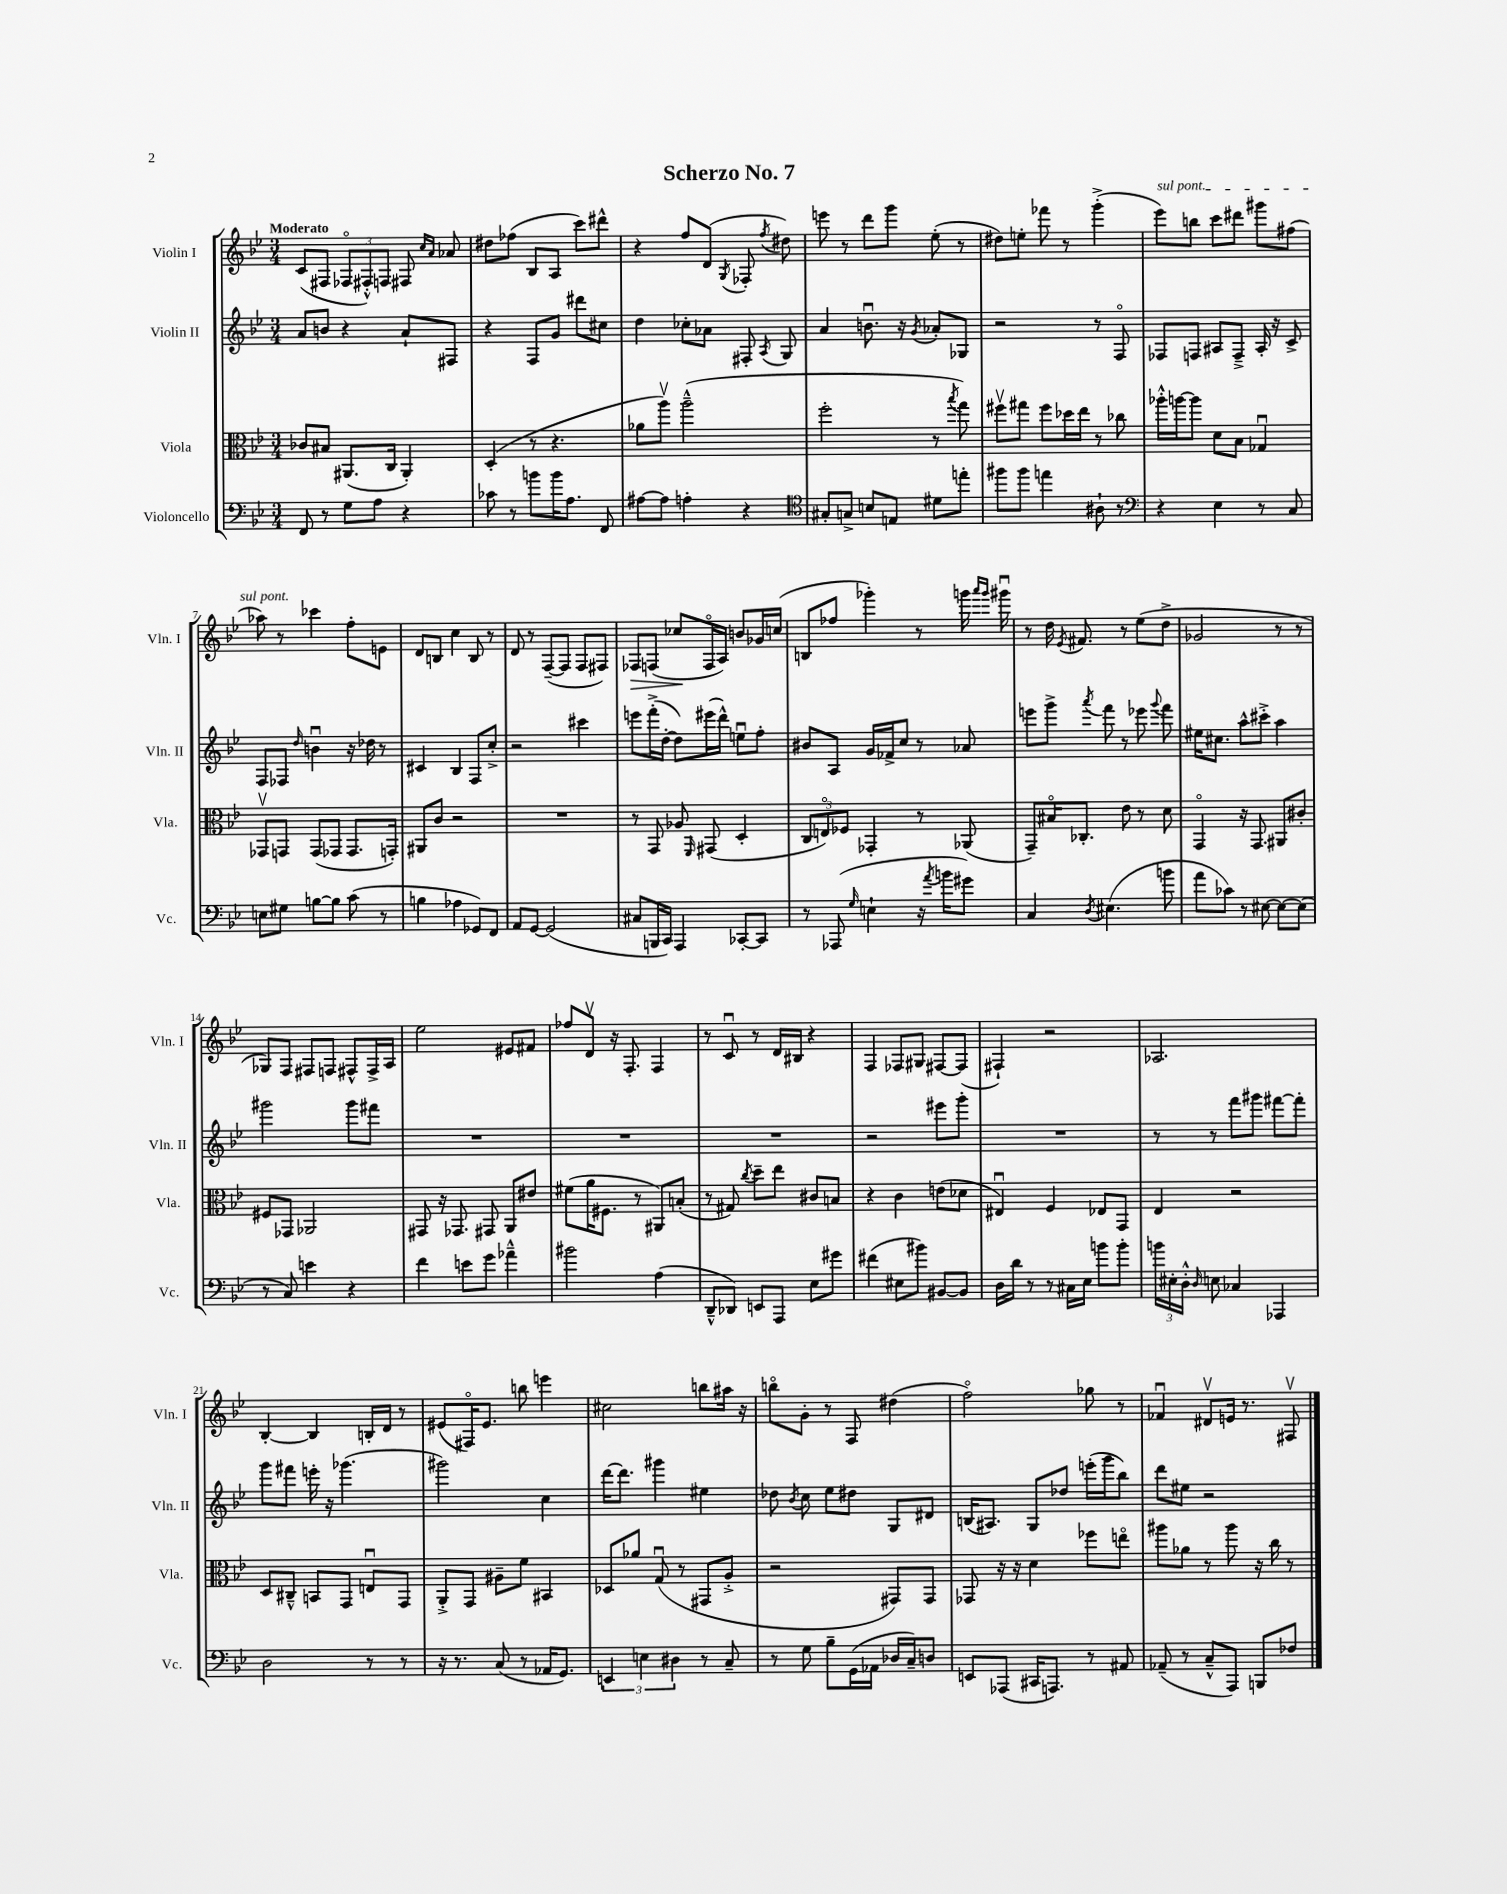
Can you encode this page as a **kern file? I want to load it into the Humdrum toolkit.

**kern	**kern	**kern	**kern	**dynam
*part4	*part3	*part2	*part1	*part1
*staff4	*staff3	*staff2	*staff1	*staff1
*I"Violoncello	*I"Viola	*I"Violin II	*I"Violin I	*
*I'Vc.	*I'Vla.	*I'Vln. II	*I'Vln. I	*
*clefF4	*clefC3	*clefG2	*clefG2	*
*k[b-e-]	*k[b-e-]	*k[b-e-]	*k[b-e-]	*
*M3/4	*M3/4	*M3/4	*M3/4	*
=1	=1	=1	=1	=1
!	!	!	!LO:TX:a:B:t=Moderato	!
8FF/	8c-X/L	8a/L	(8c/L	.
8r	8B#X/J	8bn/J	8F#X/J	.
8G\L	(8.AA#X/L	4r	12F-X/L	.
.	.	.	12F#X'^^/)	.
8A\J	.	.	.	.
.	.	.	12Fn/J	.
.	16C/Jk	.	.	.
4r	4AA#'/)	8a`/L	8F#X/	.
.	.	.	16qqcc/LL	.
.	.	.	16qqa/JJ	.
.	.	8F#X/J	8a-X/	.
=2	=2	=2	=2	=2
8c-X\	(4D'/	4r	8dd#X\L	.
8r	.	.	(8ff-X\J	.
8bn\L	8r	8F/L	8B-/L	.
16b\K	4.r	8g/J	8A/J	.
8.A\J	.	.	.	.
.	.	8ddd#X\L	8ccc\L)	.
8FF/	.	8cc#X\J	8ddd#X^^\J	.
=3	=3	=3	=3	=3
[8A#X\L	8a-X\L	4dd\	4r	.
8A#\J]	8aav\J)	.	.	.
4An'\	(2aa~^^\	8cc-X'\L	8ff/L	.
.	.	8a-X\J	(8d/J	.
.	.	.	8qG/	.
4r	.	8F#X'/	8F-X'/	.
.	.	8qA/	8qff/	.
.	.	8G/	8dd#X\)	.
=4	=4	=4	=4	=4
*clefC4	*	*	*	*
8G#X'/L	2ff'\	4a/	8eeen\	.
8Gn^/J	.	.	8r	.
8Bn/L	.	8.bnu\	8ddd\L	.
8En/J	.	.	8ggg\J	.
.	.	16r	.	.
.	.	8qg/	.	.
8d#X\L	8r	8a-X'/L	(8ee-'\	.
.	8qbb-/	.	.	.
8een'\J	8gg\)	8G-X/J	8r	.
=5	=5	=5	=5	=5
8ff#X\L	8ff#Xv\L	2r	8dd#X\L)	.
8ff#\J	8gg#X\J	.	8een'\J	.
4een\	8ff#\L	.	8fff-X\	.
.	16dd-X\L	.	8r	.
.	16ee-\JJ	.	.	.
8A#X`\	8r	8r	(4ggg'^\	.
8r	8cc-X\	8F/	.	.
=6	=6	=6	=6	=6
*clefF4	*	*	*	*
!	!	!	!LO:TX:a:i:t=sul pont.	!
4r	16aa-X'^^\LL	8F-X/L	8eee-\L)	.
.	[16aan\J	.	.	.
.	8aa\J]	8Fn/J	8bbn\J	.
4E-\	8d\L	8A#X/L	8ccc\L	.
.	8B-\J	8F~^/J	8ddd#X\J	.
8r	4G-Xu/	16A#'/	8ggg#X\L	.
.	.	16r	.	.
8C/	.	8c^/	(8ff#X\J	.
!!LO:LB:g=z
=7	=7	=7	=7	=7
8En\L	8GG-Xv/L	8F/L	8aa-X\)	.
8G#X\J	8GGn/J	8F-X/J	8r	.
.	.	16qqdd/	.	.
[8Bn\L	(8GG/L	4bnu\	4ccc-X\	.
8B\J]	8GG-X/J	.	.	.
(8c\	8.GG-/L	16r	8ff'\L	.
.	.	16dd-X\	.	.
8r	.	8r	8en\J	.
.	16GGn'/Jk)	.	.	.
=8	=8	=8	=8	=8
4Bn\	8AA#X/L	4c#X/	8d/L	.
.	8c/J	.	8Bn/J	.
4A-X\	2r	4B-/	4cc\	.
8GG-X/L)	.	8F/L	8B/	.
8FF/J	.	8cc'^/J	8r	.
=9	=9	=9	=9	=9
8AA/L	2.r	2r	8d/	.
[8GG/J	.	.	8r	.
(2GG/]	.	.	([8F~/L	.
.	.	.	8F/J]	.
.	.	4ccc#X\	8F/L	.
.	.	.	8F#X/J)	.
=10	=10	=10	=10	=10
!	!	!	!	!LO:HP:b
8C#X/L	8r	8eeen\L	8F-X/L	>
16BBBn/L	8GG/	(16fff'^\L	(8Fn/J	.
16CC/JJ)	.	[16dd'\JJ	.	.
4AAA/	8A-X/	8dd\L])	8cc-X/L	.
.	16qqFF/	.	.	.
.	(8GG#X/	(16eee#X\L	16F/L	]
.	.	16ddd^^\JJ)	16A/JJ)	.
[8CC-X'/L	4D'/	8eenu\L	8bn/L	.
8CC-/J]	.	8ff'\J	16g-X/L	.
.	.	.	(16ccn/JJ	.
=11	=11	=11	=11	=11
8r	12C/L	8b#X/L	8Bn/L	.
.	12En/)	.	.	.
(8AAA-X/	.	8A/J	8ff-X/J	.
.	12F-X/J	.	.	.
16qqG/	.	.	.	.
4En`\	4GG-X'/	16g/LL	4ggg-X'\)	.
.	.	16f-X^/J	.	.
.	.	8cc/J	.	.
16r	8r	8r	8r	.
8qa/	.	.	.	.
16bn\KL	.	.	.	.
8g#X\J)	(8AA-X/	8a-X/	16gggn\	.
.	.	.	16qqaaa/LL	.
.	.	.	16qqggg/JJ	.
.	.	.	16ggg#Xu\	.
=12	=12	=12	=12	=12
4C/	8GG~/L)	8eeen\L	8r	.
.	16B#X/K	8ggg^\J	16dd\	.
.	.	.	8qe-/	.
.	8.C-X'/J	.	8.f#X/	.
8qD/	.	8qaaa/	.	.
(4.E#X\	.	8fff\	.	.
.	8e-\	8r	8r	.
.	8r	8eee-X\	(8ee-\L	.
.	.	8qqggg/	.	.
8bn\	8d\	8fff\	8dd^\J	.
=13	=13	=13	=13	=13
8a\L	4GG/	16ee#X\KL	2g-X/	.
.	.	8.cc#X\J	.	.
8c-X\J)	.	.	.	.
8r	16r	8aa^^\L	.	.
.	8.GG/	.	.	.
[8E#X\	.	8ccc#X'^\J	.	.
8E#\L_	8AA#X/L	4aa\	8r	.
(8E#\J]	8c#X'/J	.	8r	.
!!LO:LB:g=z
=14	=14	=14	=14	=14
8r	8F#X/L	2ggg#X\	8G-X/L)	.
8C/)	8GG-X/J	.	8F/J	.
4en\	2AA-X/	.	8F#X/L	.
.	.	.	8Fn/J	.
4r	.	8ggg#\L	8F#X^^/L	.
.	.	8fff#X\J	16F#^/L	.
.	.	.	16A/JJ	.
=15	=15	=15	=15	=15
4f\	8GG#X/	2.r	2ee-\	.
.	16r	.	.	.
.	8.GG-X/	.	.	.
8en\L	.	.	.	.
8g\J	8GG#X/	.	.	.
4a-X~^^\	8AA/L	.	8e#X/L	.
.	8e#X/J	.	8f#X/J	.
=16	=16	=16	=16	=16
2b#X\	(8f#X\L	2.r	8ff-X/L	.
.	16a\K	.	8dv/J	.
.	8.F#X\J	.	.	.
.	.	.	16r	.
.	.	.	8.F'/	.
.	8r	.	.	.
(4A\	8AA#X/L)	.	4F/	.
.	(8Bn'/J	.	.	.
=17	=17	=17	=17	=17
8DD~^^/L	8r	2.r	8r	.
8DD-X/J)	8G#X/)	.	8cu/	.
.	8qcc/	.	.	.
8EEn/L	8dd~\L	.	8r	.
8AAA/J	8ee-\J	.	16d/LL	.
.	.	.	16B#X/JJ	.
8E-\L	8c#X/L	.	4r	.
8g#X\J	8Bn/J	.	.	.
=18	=18	=18	=18	=18
(4f#X\	4r	2r	4F/	.
8E#X\L	4c\	.	8F-X/L	.
8b#X\J)	.	.	8G#X/J	.
[8BB#X/L	(8en\L	8eee#X\L	[8F#X/L	.
8BB#/J]	8d-X\J	8ggg'\J	(8F#/J]	.
=19	=19	=19	=19	=19
16D\LL	4E#Xu/)	2.r	4F#X`/)	.
16d\JJ	.	.	.	.
8r	.	.	.	.
8r	4F/	.	2r	.
16C#X\LL	.	.	.	.
16E-\JJ	.	.	.	.
8bn\L	8E-X/L	.	.	.
8b'\J	8GG/J	.	.	.
=20	=20	=20	=20	=20
24bn\LL	4E-/	8r	2.A-X/	.
24E#X'\	.	.	.	.
24D'^^\JJ	.	.	.	.
16qqD/	.	.	.	.
8En\	.	8r	.	.
4C-X/	2r	8fff\L	.	.
.	.	8ggg#X\J	.	.
4AAA-X/	.	[8fff#X\L	.	.
.	.	8fff#'\J]	.	.
!!LO:LB:g=z
=21	=21	=21	=21	=21
2D\	8D/L	8ggg\L	[4B-'/	.
.	8C#X~^^/J	8fff#X\J	.	.
.	8BBn/L	16eeen'\	4B-/]	.
.	.	16r	.	.
.	8GG/J	(4.ggg-X\	.	.
8r	8Enu/L	.	16Bn'/LL	.
.	.	.	16d/JJ	.
8r	8GG/J	.	8r	.
=22	=22	=22	=22	=22
16r	8AA'^/L	2ggg#X\)	(8e#X/L	.
8.r	.	.	.	.
.	8GG/J	.	16F#X/K)	.
.	.	.	8.e#/J	.
(8C/	8A#X~\L	.	.	.
8r	8f\J	.	8bbn\	.
16AA-X/KL	4BB#X/	4cc\	4eeen\	.
8.GG/J)	.	.	.	.
=23	=23	=23	=23	=23
6EEn/	8D-X/L	[16ddd\KL	2cc#X\	.
.	.	8.ddd\J]	.	.
.	8a-X/J	.	.	.
6En\	.	.	.	.
.	(8Gu/	4ggg#X\	.	.
6D#X\	.	.	.	.
.	8r	.	.	.
8r	8GG#X/L	4ee#X\	8bbn\L	.
8C~/	8A'^/J	.	16aa#X\Jk	.
.	.	.	16r	.
=24	=24	=24	=24	=24
8r	2r	8dd-X\	8bbn\L	.
.	.	8qb-/	.	.
8G\	.	8cc\	8g'\J	.
8B-~\L	.	8ee-\L	8r	.
(16GG\L	.	8dd#X\J	8F/	.
16AA-X\JJ	.	.	.	.
16D-X/LL	8GG#X/L)	8G/L	(4dd#X\	.
16C~/J)	.	.	.	.
8Dn/J	8GG#/J	8d#X/J	.	.
=25	=25	=25	=25	=25
8EEn/L	8GG-X/	(16Bn/KL	2ff\)	.
.	.	8.A#X/J)	.	.
(8AAA-X/J	16r	.	.	.
.	16r	.	.	.
16CC#X/KL	4d\	8G/L	.	.
8.AAAn/J)	.	.	.	.
.	.	8dd-X/J	.	.
8r	8ff-X\L	(16eeen'\LL	8gg-X\	.
.	.	16ggg\J	.	.
8AA#X/	8een\J	8bb-\J)	8r	.
=26	=26	=26	=26	=26
(8AA-X~/	8aa#X\L	8ddd\L	4f-Xu/	.
8r	8a-X\J	8ee#X\J	.	.
8C~^^/L	8r	2r	8d#Xv/L	.
8AAA/J)	8aa#\	.	16en/Jk	.
.	.	.	8.r	.
8BBBn/L	16r	.	.	.
.	16cc\	.	.	.
8F-X/J	8r	.	8F#Xv/	.
==	==	==	==	==
*-	*-	*-	*-	*-
